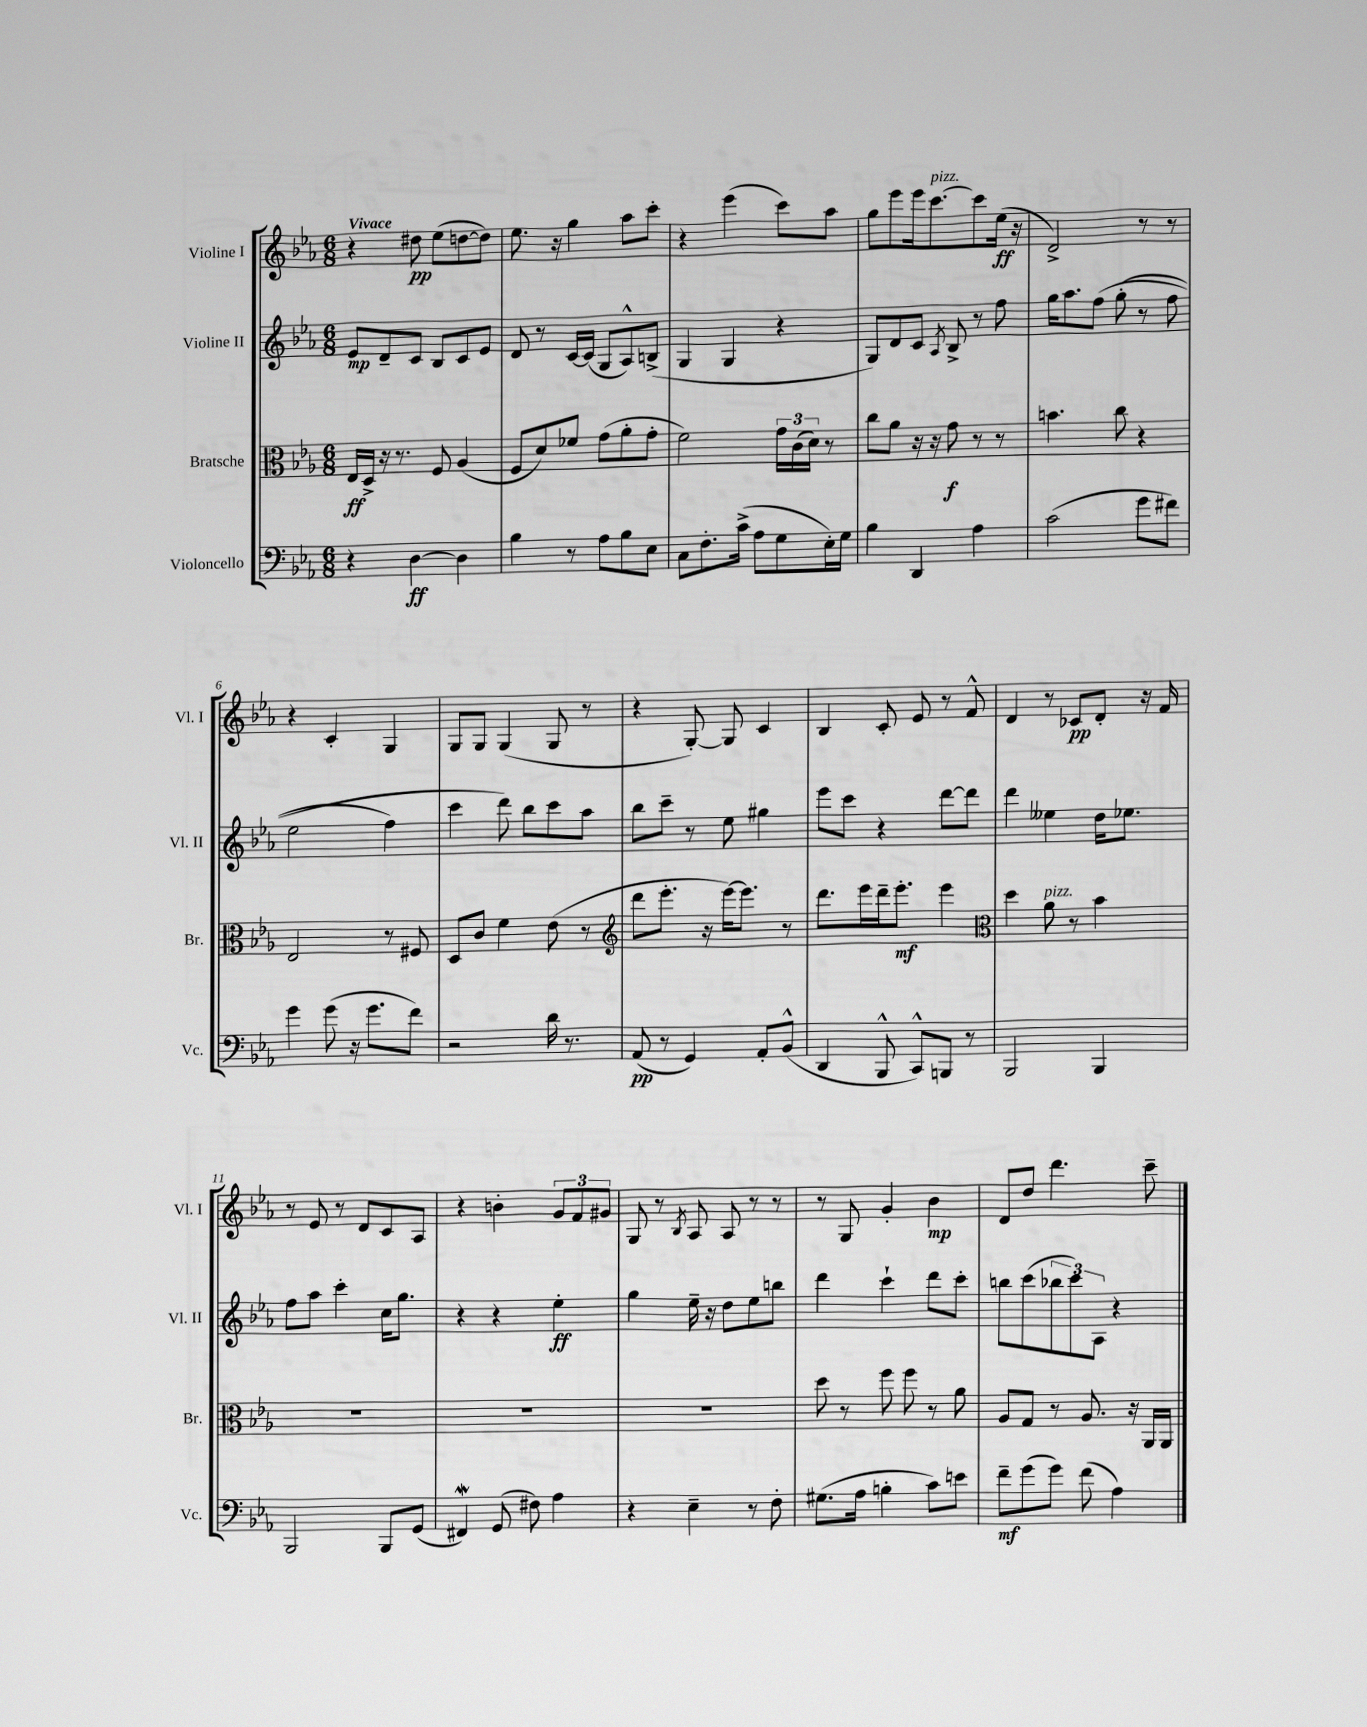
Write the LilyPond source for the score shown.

<<
\new StaffGroup <<
\new Staff = "s0" \with { instrumentName = "Violine I" shortInstrumentName = "Vl. I" } {
    \clef treble \key ees \major \numericTimeSignature \time 6/8 \tempo "Vivace"
    r4 dis''8\pp ees''8( d''8~ d''8) |
    ees''8. r16 g''4 aes''8 c'''8-. |
    r4 ees'''4( c'''8) aes''8 |
    g''8 ees'''8 ees'''16 c'''8.~^\markup { \italic "pizz." } c'''8 ees''16\ff( r16 |
    d'2->) r8 r8 |
    r4 c'4-. g4 |
    g8 g8 g4( g8 r8 |
    r4 g8~-.) g8 c'4 |
    bes4 c'8-. ees'8 r8 f'8-^ |
    d'4 r8 ces'8\pp d'8-. r16 f'16 |
    r8 ees'8 r8 d'8 c'8 aes8 |
    r4 b'4-. \tuplet 3/2 { g'8 f'8 gis'8 } |
    g8 r8 \acciaccatura { bes8 } aes8 aes8 r8 r8 |
    r8 g8 g'4-. bes'4\mp |
    d'8 d''8 d'''4. c'''8-- \bar "|." |
}
\new Staff = "s1" \with { instrumentName = "Violine II" shortInstrumentName = "Vl. II" } {
    \clef treble \key ees \major \numericTimeSignature \time 6/8
    ees'8\mp d'8-- c'8 bes8 c'8 ees'8 |
    d'8 r8 c'16~ c'16( g8 aes8-^) b8->( |
    g4 g4 r4 |
    g8) d'8 c'8 \acciaccatura { aes8 } bes8-> r8 f''8 |
    g''16 aes''8. f''8\( g''8-.( r8 f''8 |
    ees''2 f''4) |
    c'''4 d'''8\) bes''8 c'''8 aes''8 |
    bes''8 c'''8-- r8 ees''8 gis''4 |
    ees'''8 c'''8 r4 d'''8~ d'''8 |
    d'''4 eeses''4 d''16 ees''8. |
    f''8 aes''8 c'''4-. c''16 g''8. |
    r4 r4 ees''4-.\ff |
    g''4 ees''16-- r16 d''8 ees''8 b''8 |
    d'''4 c'''4-! d'''8 c'''8-. |
    b''8 c'''8( \tuplet 3/2 { bes''8 c'''8) aes8 } r4 \bar "|." |
}
\new Staff = "s2" \with { instrumentName = "Bratsche" shortInstrumentName = "Br." } {
    \clef alto \key ees \major \numericTimeSignature \time 6/8
    ees16\ff d16-> r16 r8. f8 aes4( |
    f8 d'8) fes'8 g'8( aes'8-. g'8-. |
    f'2) \tuplet 3/2 { g'16 c'16( d'16) } r8 |
    c''8 aes'8 r16 r16 g'8\f r8 r8 |
    b'4. c''8 r4 |
    ees2 r8 fis8 |
    d8 c'8 f'4 ees'8( r8 |
    \clef treble d'''8 ees'''8.-. r16 ees'''16~) ees'''8. r8 |
    d'''8. ees'''16 d'''16-- ees'''8.-.\mf ees'''4 |
    \clef alto d''4 aes'8^\markup { \italic "pizz." } r8 bes'4 |
    R2. |
    R2. |
    R2. |
    d''8 r8 f''8 f''8 r8 aes'8 |
    aes8 g8 r8 aes8. r16 aes,16 aes,16 \bar "|." |
}
\new Staff = "s3" \with { instrumentName = "Violoncello" shortInstrumentName = "Vc." } {
    \clef bass \key ees \major \numericTimeSignature \time 6/8
    r4 d4~\ff d4 |
    bes4 r8 aes8 bes8 ees8 |
    c8 f8.-. c'16->( aes8 g8 ees16-.) g16 |
    bes4 d,4 aes4 |
    c'2( g'8 fis'8) |
    g'4 g'8( r16 g'8. f'8) |
    r2 d'16 r8. |
    aes,8\pp( r8 g,4) aes,8-. bes,8-^( |
    d,4 bes,,8-^ c,8-^) b,,8 r8 |
    bes,,2 bes,,4 |
    bes,,2 bes,,8 g,8( |
    fis,4\mordent) g,8( fis8) aes4 |
    r4 ees4-- r8 f8-. |
    gis8.( aes16 b4-. c'8) e'8 |
    f'8--\mf g'8( g'8) f'8( aes4) \bar "|." |
}
>>
>>
